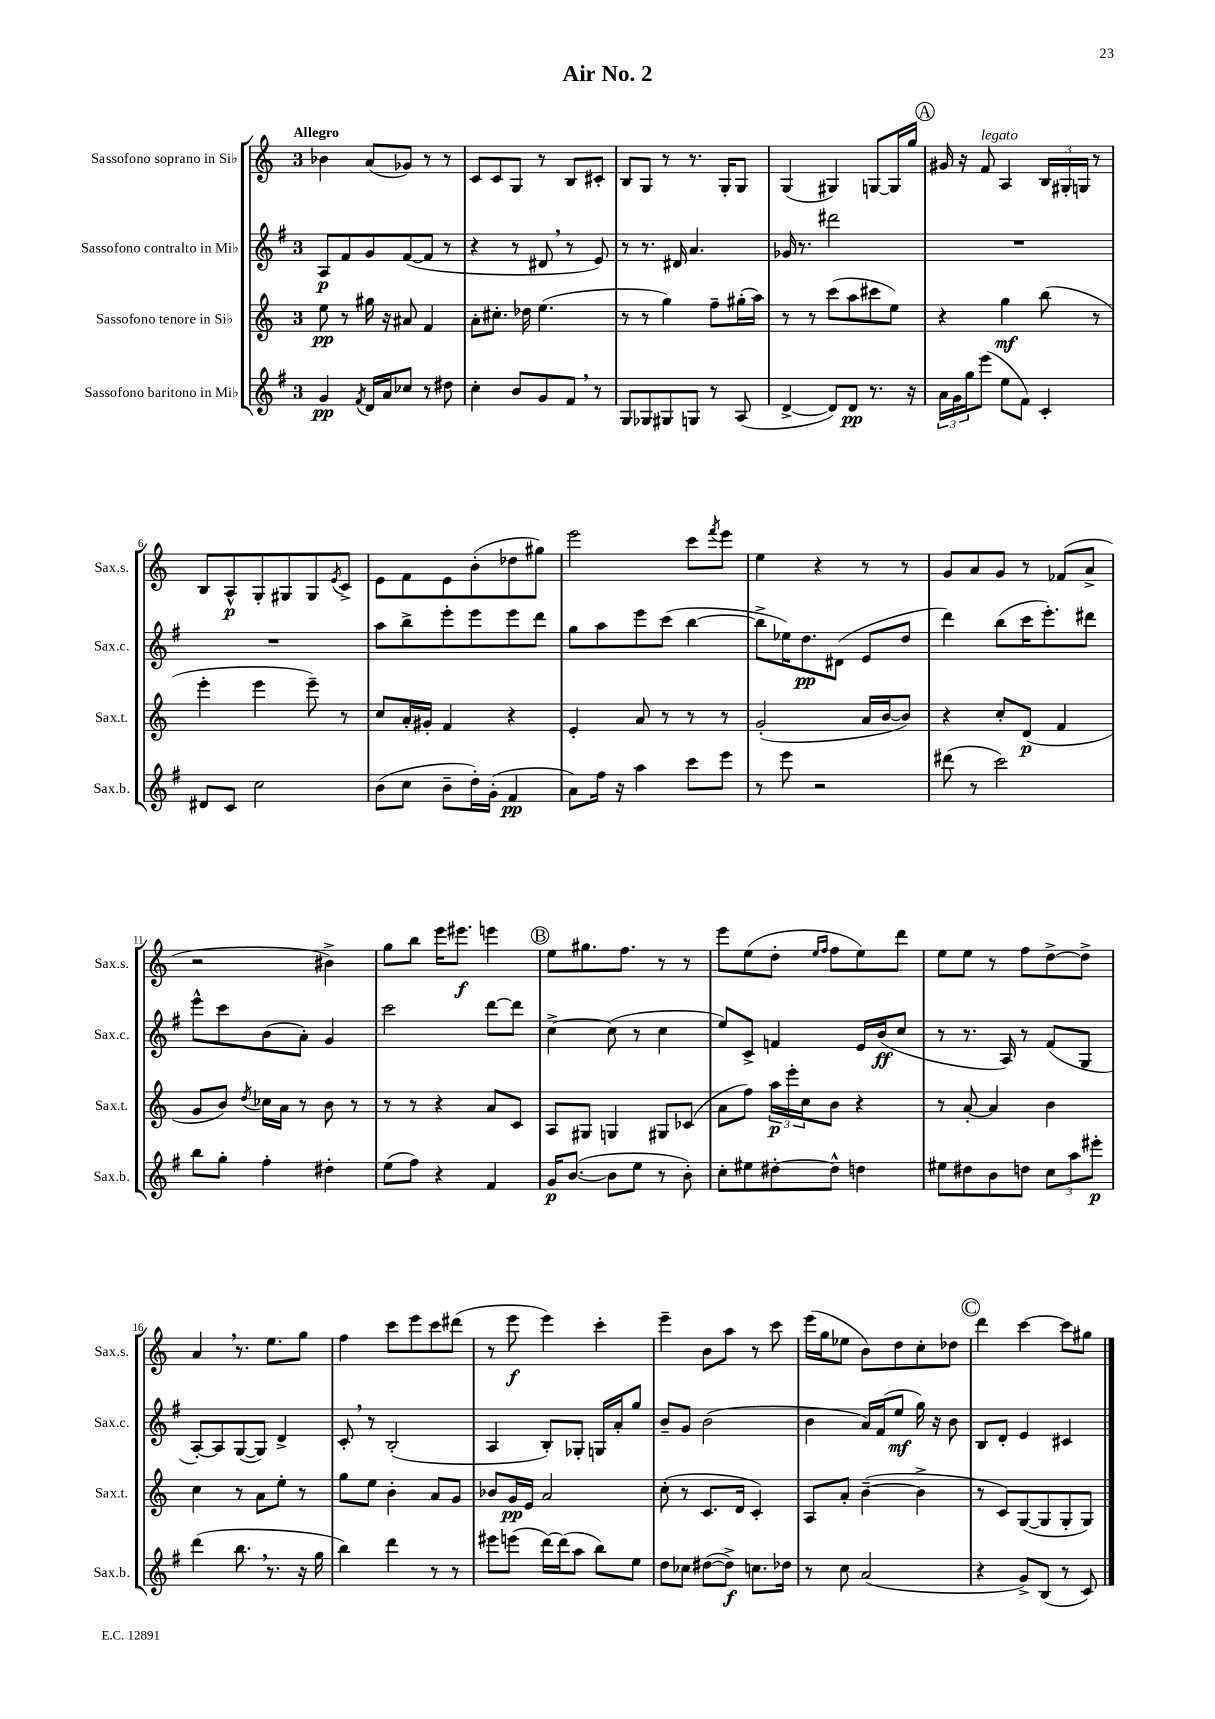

**kern	**kern	**kern	**kern
*staff4	*staff3	*staff2	*staff1
*clefG2	*clefG2	*clefG2	*clefG2
*k[f#]	*k[]	*k[f#]	*k[]
*M3/4	*M3/4	*M3/4	*M3/4
4g/	8ee\	8A/L	4b-\
.	8r	8f#/	.
8qf#/	.	.	.
16d/LL	16gg#\	8g/	(8a/L
16a/J	16r	.	.
8cc-/J	8a#/	([8f#/	8g-/J)
8r	4f/	8f#/]J	8r
8dd#\	.	8r	8r
=	=	=	=
4cc'\	8a'\L	4r	8c/L
.	8.cc#'\J	.	8c/
8b/L	.	8r	8G/J
.	16dd-\	.	.
8g/	(4.ee\	8d#/	8r
8f#/J	.	8r	8B/L
8r	.	8e/)	8c#'/J
=	=	=	=
8G/L	8r	8r	8B/L
8G-/	8r	8.r	8G/J
8G#/	4gg\)	.	8r
.	.	16d#/	.
8G/J	.	4.a/	8.r
8r	8ff~\L	.	.
.	.	.	16G'/LK
(8A/	(16gg#'\L	.	8G/J
.	16aa\JJ)	.	.
=	=	=	=
[4d^/	8r	16g-/	(4G/
.	.	8.r	.
.	8r	.	.
8d/]L)	(8ccc\L	2ddd#\	4G#/)
8d/J	8aa\	.	.
8.r	8ccc#\	.	[8G/L
.	8ee\J)	.	16G/]L
16r	.	.	16gg/JJ
=	=	=	=
24a\LL	4r	2.r	16g#/
24g\	.	.	.
.	.	.	16r
24gg\J	.	.	.
(8eee\J	.	.	8f/
8ee\L	4gg\	.	4A/
8f#\J)	.	.	.
4c'/	(8bb\	.	24B/LL
.	.	.	24G#'/
.	.	.	24G/JJ
.	8r	.	8r
=	=	=	=
8d#/L	4eee'\	2.r	8B/L
8c/J	.	.	8A^^/
2cc\	4eee\	.	8G'/
.	.	.	8G#/
.	8eee~\)	.	8G#/
.	.	.	8qe/
.	8r	.	8c^/J
=	=	=	=
(8b\L	8cc/L	8aa\L	8e\L
8cc\J	16a'/L	8bb^\	8f\
.	16g#'/JJ	.	.
8b~\L	4f/	8eee'\	8e\
16dd'\L)	.	8eee\	(8b'\
(16g'\JJ	.	.	.
4f#/	4r	8eee\	8dd-\
.	.	8ddd\J	8gg#\J)
=	=	=	=
8a\L)	4e'/	8gg\L	2eee\
16ff#\Jk	.	8aa\	.
16r	.	.	.
4aa\	8a/	8eee\	.
.	8r	(8ccc\J	.
8ccc\L	8r	[4bb\	8ccc\L
.	.	.	8qfff/
8eee\J	8r	.	8eee\J
=	=	=	=
8r	(2g'/	8bb^\]L	4ee\
8eee\	.	16ee-\K)	.
.	.	8.dd\	.
2r	.	.	4r
.	.	(8d#\J	.
.	16a/LL	8e/L	8r
.	[16b/J	.	.
.	8b/]J)	8dd/J	8r
=	=	=	=
(8ddd#\	4r	4ddd\)	8g/L
8r	.	.	8a/
2ccc\)	8cc'/L	(8bb\L	8g/J
.	(8d/J	16ccc\K	8r
.	.	8.eee'\)	.
.	4f/	.	(8f-/L
.	.	8ddd#\J	8a^/J
=	=	=	=
8bb\L	8g/L	8eee^^\L	2r
8gg'\J	8b/J)	8ccc\	.
.	8qdd/	.	.
4ff#'\	16cc-\LL	(8b\	.
.	16a\JJ	.	.
.	8r	8a'\J)	.
4dd#'\	8b\	4g/	4b#^\)
.	8r	.	.
=	=	=	=
(8ee\L	8r	2ccc\	8gg\L
8ff#\J)	8r	.	8bb\J
4r	4r	.	16eee\LK
.	.	.	8.eee#\J
4f#/	8a/L	[8ddd\L	4eee\
.	8c/J	8ddd\]J	.
=	=	=	=
16g/LK	8A/L	[4cc^\	8ee\L
([8.b/J	.	.	.
.	8G#/J	.	8.gg#\
8b\]L	4G/	(8cc\]	.
.	.	.	8.ff\J
8ee\J	.	8r	.
8r	8G#/L	4cc\	8r
8b'\)	(8c-/J	.	8r
=	=	=	=
8cc'\L	8a\L	8ee/L)	8eee\L
8ee#\	8ff\J)	8c^/J	(8ee\
[8dd#'\	24aa\LL	4f/	8dd'\J
.	24eee'\	.	.
.	24cc\J	.	.
.	.	.	16qqee/LL
.	.	.	16qqff/JJ
8dd#^^\]J	8b\J	.	8ff\L
4dd\	4r	16e/LL	8ee\)
.	.	(16b/J	.
.	.	8cc/J	8ddd\J
=	=	=	=
8ee#\L	8r	8r	8ee\L
8dd#\	[8a'/	8.r	8ee\J
8b\	4a/]	.	8r
.	.	16A/)	.
8dd\J	.	8r	8ff\L
12cc\L	4b\	(8f#/L	[8dd^\
12aa\	.	.	.
.	.	8G/J	8dd^\]J
12eee#'\J	.	.	.
=	=	=	=
(4ddd\	4cc\	[8A'/L)	4a/
.	.	8A/]	.
8.bb\	8r	([8G/	8.r
.	8a\L	8G/]J)	.
8.r	.	.	8.ee\L
.	8ee'\J	4d^/	.
16r	8r	.	8gg\J
16gg\	.	.	.
=	=	=	=
4bb\)	8gg\L	8c'/	4ff\
.	8ee\J	8r	.
4ddd\	4b'\	(2B'/	8ccc\L
.	.	.	8eee\
8r	8a/L	.	8ccc\
8r	8g/J	.	(8ddd#\J
=	=	=	=
8eee#\L	8b-/L	4A/	8r
(8eee\J	16g/L	.	8eee\
.	16e/JJ	.	.
[16ddd\LL)	2a/	8B'/L)	4eee\)
(16ddd\]J	.	.	.
8aa\J	.	8G-'/J	.
8bb\L)	.	16G/LL	4ccc'\
.	.	16a'/J	.
8ee\J	.	8gg/J	.
=	=	=	=
8dd\L	(8cc'\	8b~/L	4eee~\
8cc-\J	8r	8g/J	.
([8dd#\L	8.c/L	(2b\	8b\L
8dd#^\]J)	.	.	8aa\J
.	16d/Jk	.	.
8.cc\L	4c'/)	.	8r
.	.	.	8ccc\
16dd-\Jk	.	.	.
=	=	=	=
8r	8A/L	4b\	(16eee\LL
.	.	.	16gg\J
8cc\	8a'/J	.	8ee-\J
(2a/	([4b~\	16a/LL)	8b\L)
.	.	(16f#/J	.
.	.	8ee/J	8dd\
.	4b^\]	16gg\)	8cc'\
.	.	16r	.
.	.	8b\	8dd-\J
=	=	=	=
4r	8r	8B/L	4ddd\
.	8c/L)	8d'/J	.
8g^/L)	([8G/	4e/	[4ccc\
(8B/J	8G/]	.	.
8r	8G'/	4c#/	8ccc\]L
8c/)	8G/J)	.	8gg#\J
==	==	==	==
*-	*-	*-	*-
